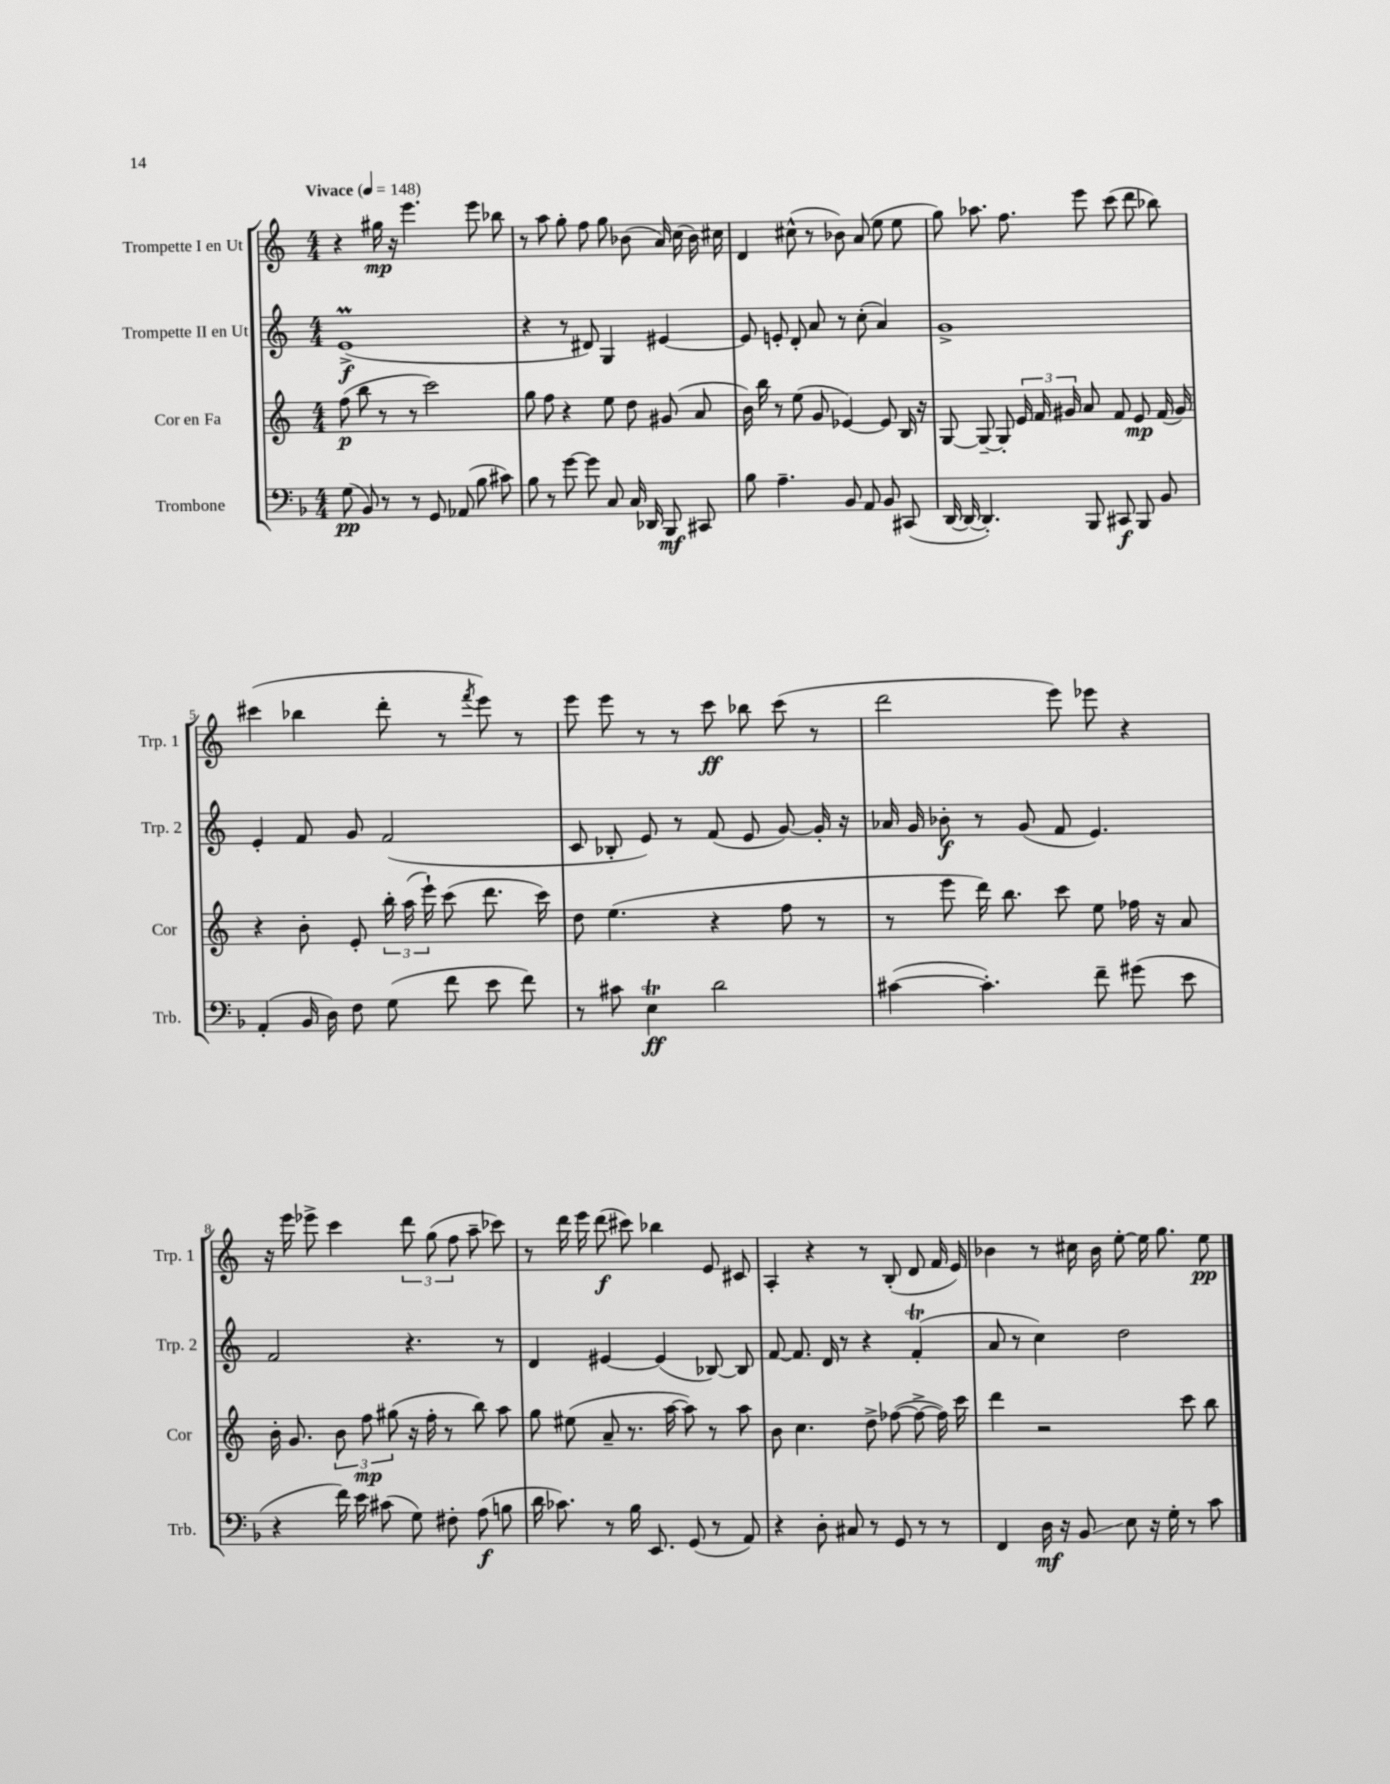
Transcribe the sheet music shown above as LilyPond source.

<<
\new StaffGroup <<
\new Staff = "s0" \with { instrumentName = "Trompette I en Ut" shortInstrumentName = "Trp. 1" } {
    \clef treble \key c \major \numericTimeSignature \time 4/4 \tempo "Vivace" 4 = 148
    \autoBeamOff r4 gis''16\mp r16 e'''4. e'''8 bes''8 |
    r8 a''8 g''8-. f''8 g''8 bes'8( a'16) c''16( bes'16) cis''16 |
    d'4 cis''8-^( r8 bes'8) a'8( e''8 e''8 |
    g''8) aes''8. f''8. e'''8 c'''8( d'''8 bes''8) |
    cis'''4( bes''4 d'''8-. r8 \acciaccatura { f'''8 } e'''8) r8 |
    e'''8 e'''8 r8 r8 c'''8\ff bes''8 c'''8( r8 |
    d'''2 e'''8) ees'''8 r4 |
    r16 e'''16 ees'''8-> c'''4 \tuplet 3/2 { d'''8 g''8( f''8 } a''8-- ces'''8) |
    r8 d'''16 e'''16 d'''8\f( cis'''8) bes''4 e'8 cis'8 |
    a4-. r4 r8 b8-.( d'8 f'16 e'16) |
    bes'4 r8 cis''16 bes'16 e''8~-. e''16 g''8. e''8\pp \bar "|." |
}
\new Staff = "s1" \with { instrumentName = "Trompette II en Ut" shortInstrumentName = "Trp. 2" } {
    \clef treble \key c \major \numericTimeSignature \time 4/4
    \autoBeamOff e'1->\prall\f( |
    r4 r8 dis'8) g4 eis'4~ |
    eis'8 e'8-. d'8-. a'8 r8 c''8-.( a'4) |
    g'1-> |
    e'4-. f'8 g'8 f'2( |
    c'8 bes8-. e'8) r8 f'8( e'8 g'8~) g'16-. r16 |
    aes'16 g'16 bes'8-.\f r8 g'8( f'8 e'4.) |
    f'2 r4. r8 |
    d'4 eis'4~ eis'4( bes8~) bes8 |
    f'8~ f'8. d'16 r8 r4 f'4-.\trill( |
    a'8 r8 c''4) d''2 \bar "|." |
}
\new Staff = "s2" \with { instrumentName = "Cor en Fa" shortInstrumentName = "Cor" } {
    \clef treble \key c \major \numericTimeSignature \time 4/4
    \autoBeamOff f''8\p( b''8 r8 r8 c'''2) |
    g''8 f''8 r4 e''8 d''8 gis'8( a'8 |
    b'16) b''16 r8 e''8( g'8 ees'4~) ees'8 b16 r16 |
    g8~ g8~-- g8-. \tuplet 3/2 { e'16 f'16 gis'16 } a'8 f'8 e'8\mp f'16( gis'16) |
    r4 b'8-. e'8-. \tuplet 3/2 { b''16-. a''16( e'''16-!) } c'''8( d'''8. c'''16) |
    d''8 e''4.( r4 f''8 r8 |
    r8 e'''8 d'''16) b''8. c'''8 e''8 fes''16 r16 a'8 |
    b'16-. g'8. \tuplet 3/2 { b'8 f''8\mp gis''8( } r16 f''16-. r8 b''8) a''8 |
    g''8 eis''8( a'8-- r8. a''16~ a''8) r8 a''8 |
    b'8 c''4. d''8-> fes''8~( fes''8~-> fes''16) c'''16 |
    d'''4 r2 c'''8 b''8 \bar "|." |
}
\new Staff = "s3" \with { instrumentName = "Trombone" shortInstrumentName = "Trb." } {
    \clef bass \key f \major \numericTimeSignature \time 4/4
    \autoBeamOff g8\pp( bes,8) r8 r8 g,8 aes,8( bes8 cis'8) |
    bes8 r8 g'8~ g'8 c8 c16 des,16 bes,,8\mf cis,8 |
    bes8 a4.-- bes,8 a,8 bes,8 cis,8( |
    d,16~ d,16~ d,4.-.) bes,,8 cis,8\f bes,,8 bes,8 |
    a,4-.( bes,16 d16) f8 g8( f'8 e'8 f'8) |
    r8 cis'8 e4\trill\ff d'2 |
    cis'4~( cis'4.-.) f'8-- gis'8( e'8 |
    r4 f'16) e'16 cis'8( g8) fis8-. a8\f( b8 |
    d'16 ces'8.) r8 bes16 e,8. g,8( r8 a,8) |
    r4 d8-. cis8 r8 g,8 r8 r8 |
    f,4 d16\mf r16 bes,8\glissando e8 r16 g16-. r8 c'8 \bar "|." |
}
>>
>>
